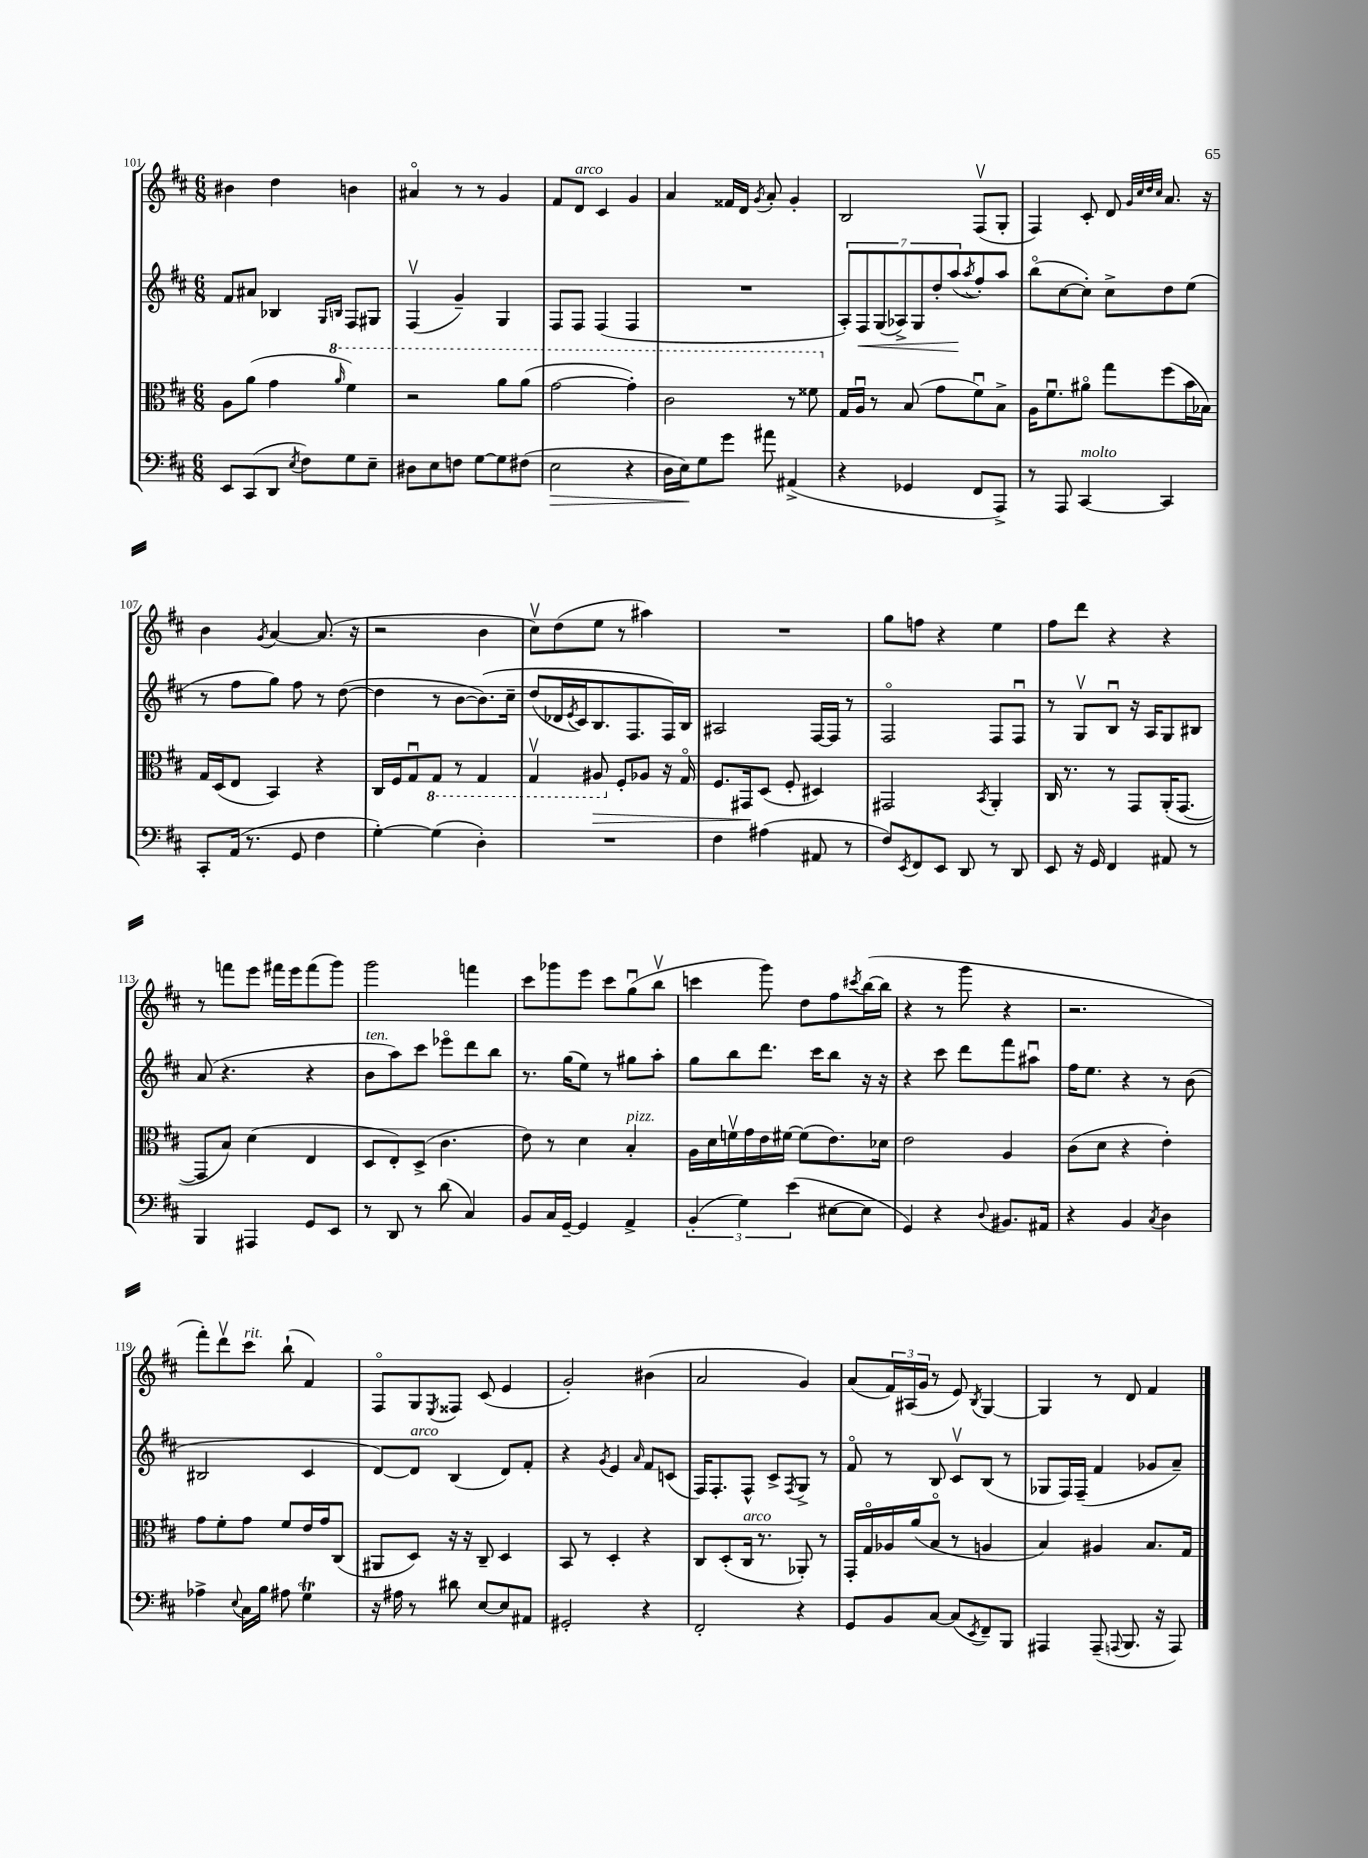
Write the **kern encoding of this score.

**kern	**kern	**kern	**kern
*staff4	*staff3	*staff2	*staff1
*clefF4	*clefC3	*clefG2	*clefG2
*k[f#c#]	*k[f#c#]	*k[f#c#]	*k[f#c#]
*M6/8	*M6/8	*M6/8	*M6/8
8EE/L	8A\L	8f#/L	4b#\
(8CC#/	(8a\J	8a#/J	.
8DD/J	4g\	4B-/	4dd\
8qE/	.	.	.
8F#\L)	.	.	.
.	.	16qqG/LL	.
.	16qqaa/	16qqB/JJ	.
8G\	4ff#\)	8F#/L	4b\
8E~\J	.	8G#/J	.
=	=	=	=
8D#\L	2r	(4F#v/	4a#o/
8E\	.	.	.
8F\J	.	4g~/)	8r
[8G\L	.	.	8r
8G\]	8aa\L	4G/	4g/
(8F#\J	(8aa\J	.	.
=	=	=	=
2E\	[2gg\	8F#/L	8f#/L
.	.	8F#/J	8d/J
.	.	(4F#/	4c#/
4r	4gg'\])	4F#/	4g/
=	=	=	=
16D\LL	2cc#\	2.r	4a/
16E\J)	.	.	.
8G\	.	.	.
8g\J	.	.	16f##/LL
.	.	.	16d/JJ
.	.	.	8qg/
8a#\	.	.	8a'/
(4AA#^/	8r	.	4g'/
.	8ff##\	.	.
=	=	=	=
4r	16G/LL	14A'/L)	2B/
.	16Au/JJ	.	.
.	.	14F#/	.
.	8r	.	.
.	.	(14G/	.
.	.	14A-^/)	.
4GG-/	(8B/	.	.
.	.	14G/	.
.	.	14dd'/	.
.	8g\L	.	.
.	.	(14aa/	.
.	.	8qaa/	.
8FF#/L	8f#u\)	8ff#'/)	(8F#v/L
8AAA^/J)	8B^\J	8aa/J	8G'/J
=	=	=	=
8r	16A\LK	(8bbo\L	4F#/)
.	8.f#u\	.	.
8AAA/	.	[8cc#\	.
[4CC#/	8a#o\J	8cc#'\]J)	8c#'/
.	8gg\L	8cc#^\L	8d/
.	.	.	32qqg/LLL
.	.	.	32qqcc#/
.	.	.	32qqdd/
.	.	.	32qqcc#/JJJ
4CC#/]	(8ff#\	8dd\	8.a/
.	16b\L	(8ee\J	.
.	16B-\JJ)	.	16r
=	=	=	=
8CC#'/L	16G/LL	8r	4b\
.	(16D/J	.	.
(16AA/Jk	8E/J	8ff#\L	.
8.r	.	.	.
.	.	.	8qg/
.	4BB/)	8gg\J)	[4a/
8GG/	.	8ff#\	.
4F#\	4r	8r	(8.a/]
.	.	([8dd\	.
.	.	.	16r
=	=	=	=
[4G'\)	16C#/LL	4dd\]	2r
.	16F#/J	.	.
.	8Gu/	.	.
(4G\]	8GG/J	8r	.
.	8r	[8b\L	.
4D'\)	4GG/	&(8.b\])	4b\
.	.	16cc#~\Jk	.
=	=	=	=
2.r	4GGv/	(8dd/L	8cc#v\L)
.	.	16d-/L	(8dd\
.	.	8qe/	.
.	.	16c#/J)	.
.	8AA#/	8.B/	8ee\J
.	8F#'/L	.	8r
.	.	8.F#/	.
.	8A-/J	.	4aa#\)
.	16r	16F#/L&)	.
.	16Go/	16B/JJ	.
=	=	=	=
4F#\	8.F#/L	2A#/	2.r
.	16GG#/k	.	.
(4A#\	(8D/J	.	.
.	8F#'/	.	.
8AA#/	4D#/)	[16F#/LL	.
.	.	16F#/]JJ	.
8r	.	8r	.
=	=	=	=
8F#/L)	2GG#/	2F#o/	8gg\L
8qEE/	.	.	.
8FF#/	.	.	8ff\J
8EE/J	.	.	4r
8DD/	.	.	.
.	8qBB/	.	.
8r	4AA'/	8F#/L	4ee\
8DD/	.	8F#u/J	.
=	=	=	=
8EE/	16C#/	8r	8ff#\L
.	8.r	.	.
16r	.	8Gv/L	8ddd\J
16GG/	.	.	.
4FF#/	8r	8Bu/J	4r
.	8GG/L	16r	.
.	.	16A/LK	.
8AA#/	(16AA'/K	8G/	4r
.	[8.GG/J	.	.
8r	.	8B#/J	.
=	=	=	=
4BBB/	8GG/]L	(8a/	8r
.	8B/J)	4.r	8fff\L
4AAA#/	(4d\	.	8eee\J
.	.	.	16fff#\LL
.	.	.	16eee\J
8GG/L	4E/	4r	(8fff#\
8EE/J	.	.	8ggg\J)
=	=	=	=
8r	8D/L	8b\L	2ggg\
8DD/	8E'/)	8aa\)	.
8r	(8D^/J	8ccc#\J	.
(8d\	4.c#\	8eee-o\L	.
4C#/)	.	8ddd\	4fff\
.	.	8bb\J	.
=	=	=	=
8BB/L	8e\)	8.r	8ccc#\L
16C#/L	8r	.	8ggg-\
[16GG~/JJ	.	(16gg\LK	.
4GG/]	4d\	8ee\J)	8eee\J
.	.	8r	8ccc#\L
4AA^/	4B'/	8gg#\L	(8ggu\
.	.	8aa'\J	8bbv\J
=	=	=	=
(6BB'/	16A\LL	8gg\L	4ccc\
.	16d\	.	.
.	16fv\	8bb\	.
6G\)	.	.	.
.	16g\	.	.
.	16e\	8.ddd\J	8ggg\)
.	[16f#\JJ	.	.
(6e\	.	.	.
.	(8f#\]L	.	8dd\L
.	.	16ccc#\LK	.
[8E#\L	8.e\)	8bb\J	8ff#\
.	.	.	8qccc#/
8E#\]J	.	16r	([16bb\L
.	16d-\Jk	16r	16bb\]JJ
=	=	=	=
4GG/)	2e\	4r	4r
4r	.	8ccc#\	8r
.	.	8ddd\L	8ggg\
8qqD/	.	.	.
8.BB#/L	4A/	8fff#\	4r
.	.	8aa#u\J	.
16AA#/Jk	.	.	.
=	=	=	=
4r	(8c#\L	16ff#\LK	2.r
.	.	8.ee\J	.
.	8d\J	.	.
4BB/	4r	4r	.
8qC#/	.	.	.
4D\	4e'\)	8r	.
.	.	(8b\	.
=	=	=	=
4A-^\	8g\L	2B#/	8fff#'\L)
.	8f#'\	.	8dddv\
8qqE/	.	.	.
16C#\LL	8g\J	.	8ccc#\J
16B\JJ	.	.	.
8A#\	8f#/L	.	(8bb`\
4G\	16e/L	4c#/	4f#/)
.	16g/J	.	.
.	(8C#/J	.	.
=	=	=	=
16r	8AA#/L	[8d/L)	8F#o/L
16A#\	.	.	.
8r	8D/J)	8d/]J	8G/
.	.	.	8qE/
8d#\	16r	(4B/	8F##/J
.	16r	.	.
[8E/L	8C#~/	.	(8c#/
8E/]	4D/	8d/L)	4e/
8AA#/J	.	8f#'/J	.
=	=	=	=
2GG#'/	8BB/	4r	2g'/)
.	8r	.	.
.	.	8qg/	.
.	4D'/	4e/	.
.	.	16qqa/	.
4r	4r	8f#/L	(4b#\
.	.	(8c/J	.
=	=	=	=
2FF#'/	8C#/L	16F#/LK)	2a/
.	.	8.F#'/	.
.	(8D'/	.	.
.	16C#/Jk	8F#^^/J	.
.	8.r	.	.
.	.	8c#^/L	.
.	.	8qF#/	.
4r	8AA-'/)	8G^/J	4g/)
.	8r	8r	.
=	=	=	=
8GG/L	16GG'/LL	8f#o/	(8a/L
.	16Go/	.	.
8BB/	16A-/	8r	24f#/L)
.	.	.	(24A#/
.	(16a/J	.	.
.	.	.	24g/JJ
[8C#/J	8Bo/J	8B/	8r
(8C#/]L	8r	8c#v/L	8e/)
8qEE/	.	.	8qB/
8FF#~/)	4A/	(8B/J	[4G/
8BBB/J	.	8r	.
=	=	=	=
4AAA#/	4B/)	8G-/L	4G/]
.	.	16F#/L)	.
.	.	(16F#~/JJ	.
(8AAA#~/	4A#/	4f#/	8r
8qqAAA/	.	.	.
8.BBB/	.	.	8d/
.	8.B/L	8g-/L	4f#/
16r	.	.	.
8AAA/)	.	8a~/J)	.
.	16G/Jk	.	.
==	==	==	==
*-	*-	*-	*-
